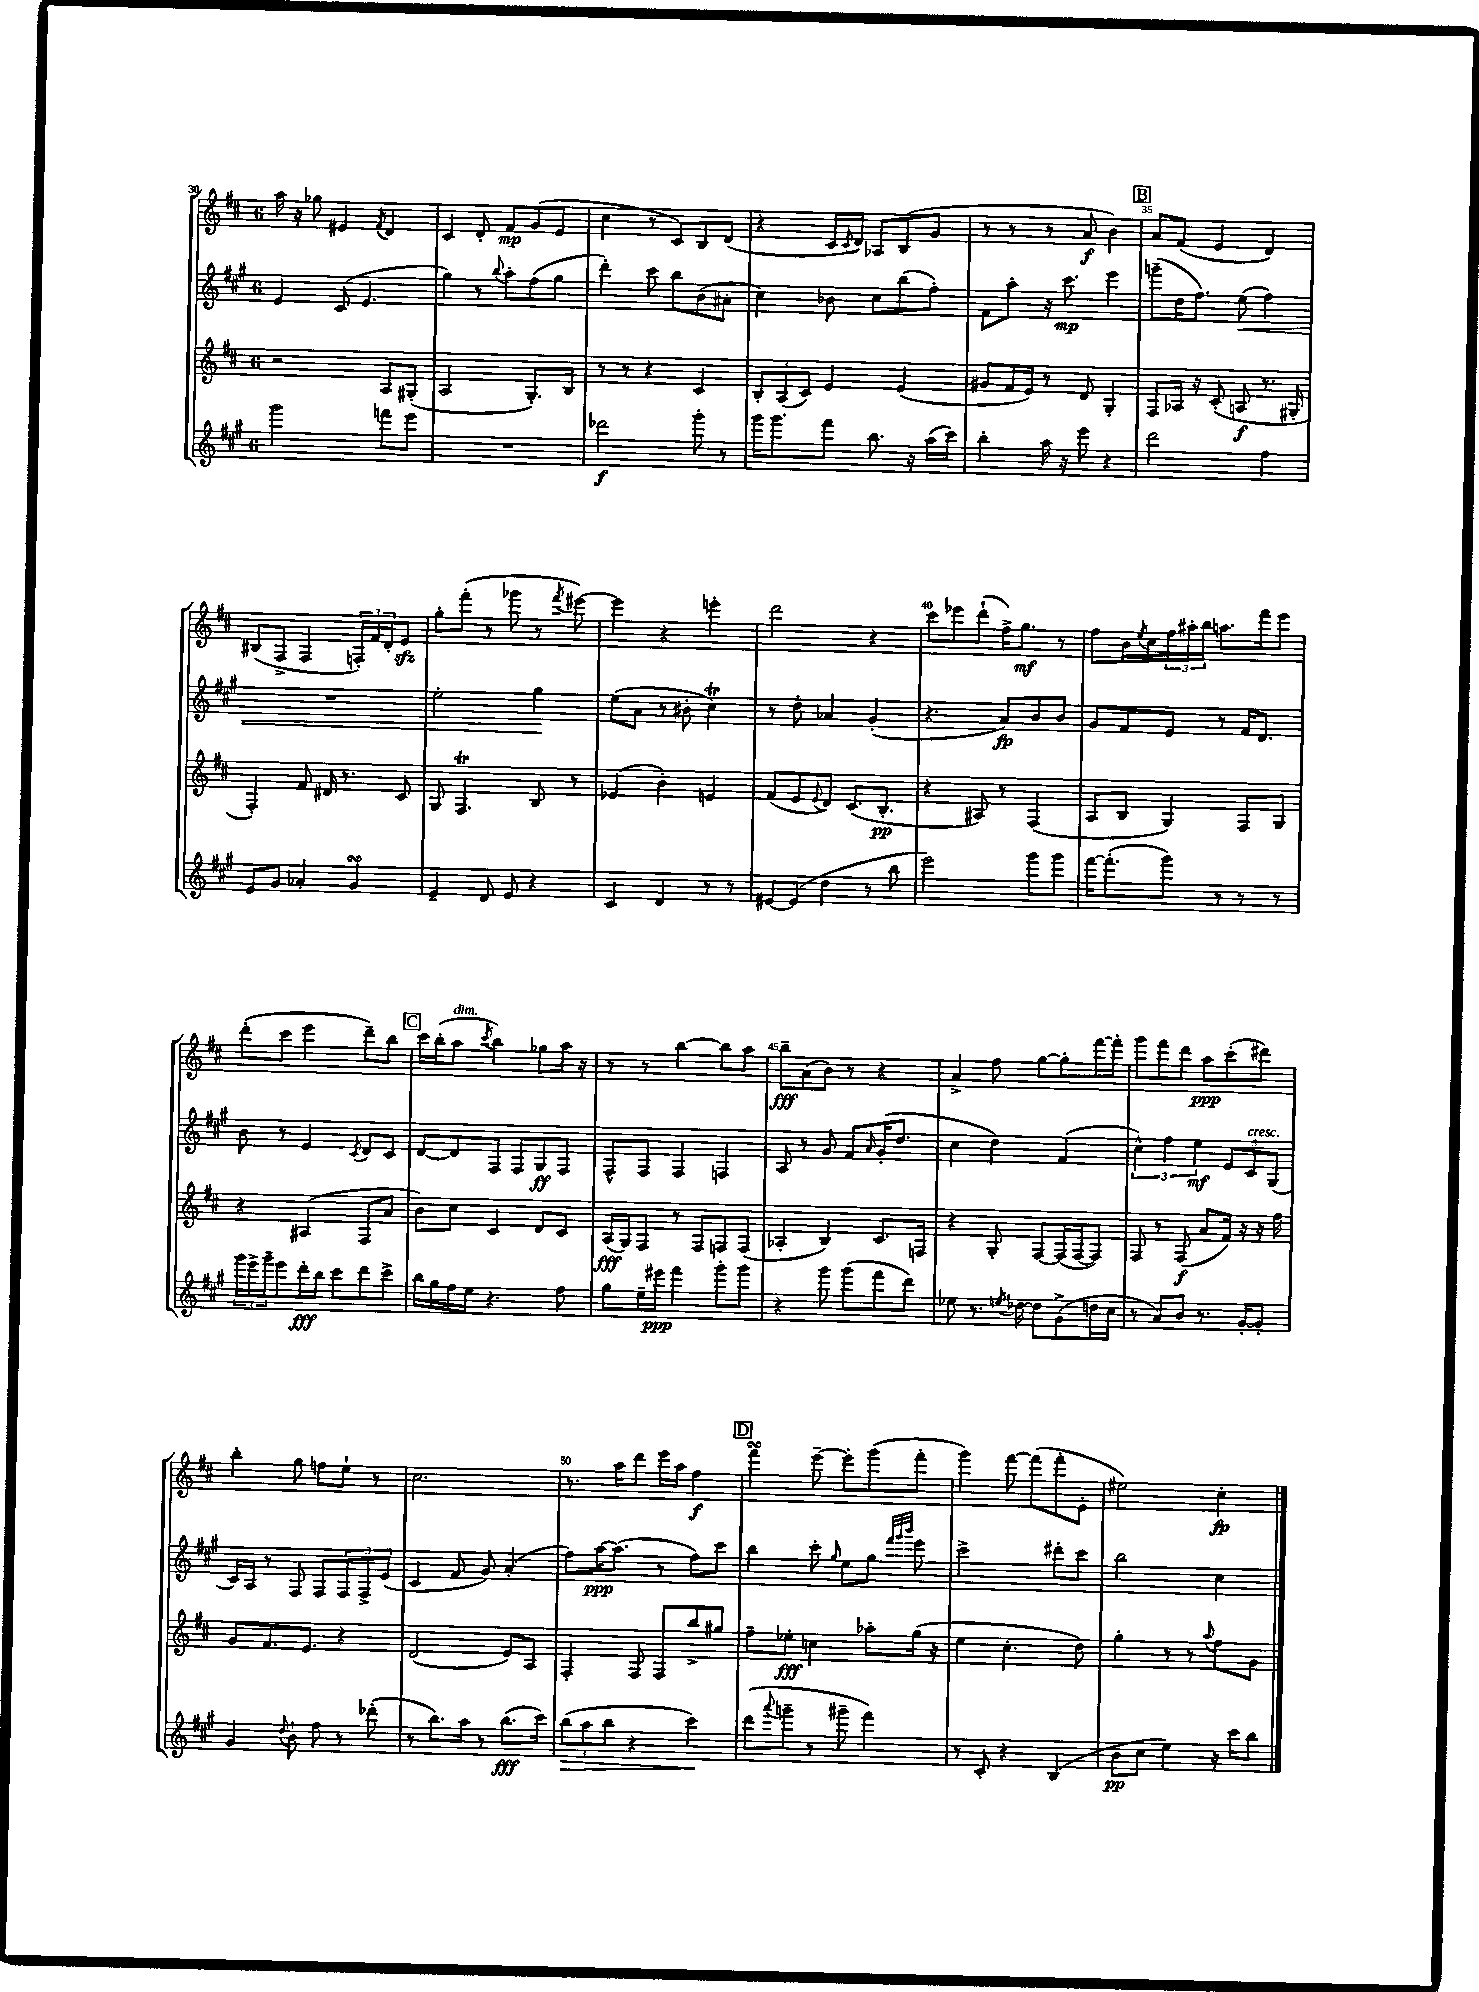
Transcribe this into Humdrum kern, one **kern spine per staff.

**kern	**dynam	**kern	**dynam	**kern	**dynam	**kern	**dynam
*part4	*part4	*part3	*part3	*part2	*part2	*part1	*part1
*staff4	*staff4	*staff3	*staff3	*staff2	*staff2	*staff1	*staff1
*clefG2	*	*clefG2	*	*clefG2	*	*clefG2	*
*k[f#c#g#]	*	*k[f#c#]	*	*k[f#c#g#]	*	*k[f#c#]	*
*M6/8	*	*M6/8	*	*M6/8	*	*M6/8	*
=30	=30	=30	=30	=30	=30	=30	=30
2ggg#\	.	2r	.	4e/	.	16aa\	.
.	.	.	.	.	.	16r	.
.	.	.	.	.	.	8gg-X\	.
.	.	.	.	(8c#/	.	4e#X/	.
.	.	.	.	4.e/	.	.	.
.	.	.	.	.	.	8qf#/	.
8fffn\L	.	8A/L	.	.	.	4d/	.
8eee\J	.	(8G#X'/J	.	.	.	.	.
=31	=31	=31	=31	=31	=31	=31	=31
2.r	.	2A/	.	4gg#\)	.	4c#/	.
.	.	.	.	8r	.	8d'/	.
.	.	.	.	8qqbb/	.	.	.
.	.	.	.	8aa'\L	.	8f#/L	mp
.	.	8.G'/L)	.	(8ff#\	.	(8g/	.
.	.	.	.	8gg#\J	.	8e/J	.
.	.	16B/Jk	.	.	.	.	.
=32	=32	=32	=32	=32	=32	=32	=32
2ddd-X\	f	8r	.	4ddd'\)	.	4cc#\	.
.	.	8r	.	.	.	.	.
.	.	4r	.	8ccc#\	.	8r	.
.	.	.	.	8bb\L	.	8c#/L)	.
8ggg#'\	.	4c#/	.	(8b\	.	8B/	.
8r	.	.	.	8a#X'\J	.	(8d/J	.
=33	=33	=33	=33	=33	=33	=33	=33
16ggg#\KL	.	12B'/L	.	4cc#\)	.	4r	.
8.ggg#\	.	.	.	.	.	.	.
.	.	(12A/	.	.	.	.	.
.	.	12c#/J)	.	.	.	.	.
8fff#\J	.	4e/	.	8b-X\	.	16c#/LL	.
.	.	.	.	.	.	8qc#/	.
.	.	.	.	.	.	16d/JJ)	.
8.bb\	.	.	.	8cc#\L	.	8A-X/L	.
.	.	(4e/	.	(8bb\	.	(8B/	.
16r	.	.	.	.	.	.	.
(16aa\LL	.	.	.	8ff#'\J)	.	8g/J	.
16ccc#\JJ)	.	.	.	.	.	.	.
=34	=34	=34	=34	=34	=34	=34	=34
4bb'\	.	8g#X/L	.	8f#\L	.	8r	.
.	.	16f#/L	.	8aa'\J	.	8r	.
.	.	16e/JJ)	.	.	.	.	.
16aa\	.	8r	.	16r	.	8r	.
16r	.	.	.	8.ccc#\	mp	.	.
8eee\	.	8d/	.	.	.	8a/	f
4r	.	4G'/	.	4eee\	.	4b\)	.
!!LO:REH:place=s1:t=B
=35	=35	=35	=35	=35	=35	=35	=35
2ddd\	.	8F#/L	.	(8gggn~\L	.	8a/L	.
.	.	16A-X/Jk	.	16dd\K	.	(8f#/J	.
.	.	16r	.	8.ff#\J)	.	.	.
.	.	(8c#'/	.	.	.	4e/	.
!	!	!	!	!	!LO:HP:b	!	!
.	.	8An/	f	(8ee\	<	.	.
4ff#\	.	8.r	.	4ff#\)	.	4d/)	.
.	.	16G#X'/	.	.	.	.	.
!!LO:LB:g=z
=36	=36	=36	=36	=36	=36	=36	=36
8e/L	.	4F#'/)	.	2.r	.	(8B#X/L	.
8g#/J	.	.	.	.	.	8F#^/J	.
4a-X'/	.	8f#/	.	.	.	4F#/	.
.	.	16d#X/	.	.	.	.	.
.	.	8.r	.	.	.	.	.
4g#sSsS/	.	.	.	.	.	24Fn'/LL)	.
.	.	.	.	.	.	24f#/	.
.	.	.	.	.	.	24d'/J	.
.	.	8c#/	.	.	.	8ezz/J	.
=37	=37	=37	=37	=37	=37	=37	=37
4e~/	.	8G/	.	2ee'\	.	8gg'\L	.
.	.	4.F#t/	.	.	.	(8fff#'\J	.
8d/	.	.	.	.	.	8r	.
8e/	.	.	.	.	.	8ggg-X\	.
4r	.	8B/	.	4gg#\	.	8r	.
.	.	.	.	.	.	8qfff#/	.
.	.	8r	.	.	.	[8eee#X\)	.
.	.	.	.	.	[	.	.
=38	=38	=38	=38	=38	=38	=38	=38
4c#/	.	(4e-X/	.	(8ee\L	.	4eee#\]	.
.	.	.	.	8a\J	.	.	.
4d/	.	4b'\)	.	8r	.	4r	.
.	.	.	.	8b#X'\	.	.	.
8r	.	4en/	.	4cc#t\)	.	4eeen'\	.
8r	.	.	.	.	.	.	.
=39	=39	=39	=39	=39	=39	=39	=39
[8e#X/L	.	(8f#/L	.	8r	.	2ddd\	.
(8e#/J]	.	8e/	.	8dd'\	.	.	.
.	.	8qqe/	.	.	.	.	.
4dd\	.	8d/J)	.	4a-X/	.	.	.
.	.	(8.c#/L	.	.	.	.	.
8r	.	.	.	(4g#'/	.	4r	.
.	.	8.B'/J	pp	.	.	.	.
8bb\	.	.	.	.	.	.	.
=40	=40	=40	=40	=40	=40	=40	=40
2eee\)	.	4r	.	4.r	.	8ccc#\L	.
.	.	.	.	.	.	8eee-X\	.
.	.	8A#X/)	.	.	.	(8ddd`\J	.
.	.	8r	.	8a/L)	fp	16ff#^\KL)	.
.	.	.	.	.	.	8.gg\J	mf
8ggg#\L	.	(4F#/	.	8b/	.	.	.
8ggg#\J	.	.	.	8b/J	.	8r	.
=41	=41	=41	=41	=41	=41	=41	=41
[16fff#\KL	.	8A/L	.	8g#/L	.	8ff#\L	.
(8.fff#'\]	.	.	.	.	.	.	.
.	.	8B/J	.	8f#/	.	16b\L	.
.	.	.	.	.	.	8qee/	.
.	.	.	.	.	.	16cc#\	.
8ggg#\J)	.	4G/)	.	8e/J	.	24ff#\	.
.	.	.	.	.	.	24aa#X'\	.
.	.	.	.	.	.	24bb\JJ	.
8r	.	.	.	8r	.	8.aan\L	.
8r	.	8F#/L	.	16f#/KL	.	.	.
.	.	.	.	8.d/J	.	16fff#\k	.
8r	.	8G/J	.	.	.	8eee\J	.
!!LO:LB:g=z
=42	=42	=42	=42	=42	=42	=42	=42
24ggg#\LL	.	4r	.	8b\	.	(8ddd'\L	.
24eee^\	.	.	.	.	.	.	.
24ggg#~\J	.	.	.	.	.	.	.
8eee\	.	.	.	8r	.	8ccc#\J	.
16ddd'\L	fff	(4A#X/	.	4e/	.	4eee\	.
16bb\JJ	.	.	.	.	.	.	.
8ccc#\L	.	.	.	.	.	.	.
.	.	.	.	8qc#/	.	.	.
8ddd\	.	8F#/L	.	8d/L	.	8ddd~\L)	.
8ccc#^\J	.	8a/J	.	8c#/J	.	8bb\J	.
!!LO:REH:place=s1:t=C
=43	=43	=43	=43	=43	=43	=43	=43
16bb\LL	.	8b\L)	.	[8d/L	.	16ccc#\LL	.
16gg#\	.	.	.	.	.	(16bb'\J	.
!	!	!	!	!	!	!LO:TX:a:i:t=dim.	!
16ff#\	.	8cc#\J	.	8d/]	.	8aa\J	.
16ee\JJ	.	.	.	.	.	.	.
.	.	.	.	.	.	8qccc#/	.
4.r	.	4c#/	.	8F#/J	.	4bb\)	.
.	.	.	.	8F#/L	.	.	.
.	.	8d/L	.	8G#/	ff	8gg-X\L	.
8ff#\	.	8c#/J	.	8F#/J	.	16aa\Jk	.
.	.	.	.	.	.	16r	.
=44	=44	=44	=44	=44	=44	=44	=44
8gg#\L	.	(16A/LL	fff	8F#^^/L	.	8r	.
.	.	16G/J)	.	.	.	.	.
16ee~\L	.	8F#/J	.	8F#/J	.	8r	.
16eee#X\JJ	ppp	.	.	.	.	.	.
4fff#\	.	8r	.	4F#/	.	[4bb\	.
.	.	8F#/L	.	.	.	.	.
8ggg#'\L	.	8Fn/	.	4Fn/	.	8bb\L]	.
8ggg#\J	.	(8F/J	.	.	.	8aa\J	.
=45	=45	=45	=45	=45	=45	=45	=45
4r	.	4A-X'/	.	8A/	.	8bb~\L	fff
.	.	.	.	8r	.	(8a\	.
8ggg#\	.	4B/)	.	8g#/	.	8b\J)	.
(8ggg#\L	.	.	.	8f#/L	.	8r	.
.	.	.	.	16qqa/	.	.	.
8fff#\	.	8.c#/L	.	(16g#'/K	.	4r	.
.	.	.	.	8.dd/J	.	.	.
8ddd\J)	.	.	.	.	.	.	.
.	.	16Fn/Jk	.	.	.	.	.
=46	=46	=46	=46	=46	=46	=46	=46
8ee-X\	.	4r	.	4cc#\	.	4a^/	.
8.r	.	.	.	.	.	.	.
.	.	8G'/	.	4dd\)	.	8ff#\	.
8qeen/	.	.	.	.	.	.	.
[16dd-X\	.	.	.	.	.	.	.
8dd-\L]	.	[8F#/L	.	.	.	[8gg\L	.
(8g#^\	.	(16F#/L]	.	(4f#/	.	8gg'\]	.
.	.	[16F#/J	.	.	.	.	.
16ddn\L	.	8F#/J])	.	.	.	[16fff#\L	.
16cc#\JJ	.	.	.	.	.	16fff#'\JJ]	.
=47	=47	=47	=47	=47	=47	=47	=47
8r	.	8F#/	.	6cc#^^\)	.	8ggg\L	.
8a/L)	.	8r	.	.	.	8fff#\	.
.	.	.	.	6ff#\	.	.	.
8b/J	.	(8F#/	f	.	.	8ddd\J	.
.	.	.	.	6ee\	mf	.	.
8.r	.	8a/L	.	.	.	8aa\L	ppp
.	.	16f#/Jk)	.	12e/L	.	(8ccc#'\	.
[16g#'/KL	.	16r	.	.	.	.	.
!	!	!	!	!LO:TX:a:i:t=cresc.	!	!	!
.	.	.	.	12c#/	.	.	.
8g#'/J]	.	16r	.	.	.	8ddd#X\J)	.
.	.	.	.	(12G#/J	.	.	.
.	.	16ff#\	.	.	.	.	.
!!LO:LB:g=z
=48	=48	=48	=48	=48	=48	=48	=48
4g#/	.	8g/L	.	16c#/LL)	.	4bb'\	.
.	.	.	.	16A/JJ	.	.	.
.	.	8.f#/	.	8r	.	.	.
8qqdd/	.	.	.	.	.	.	.
8b`\	.	.	.	8F#/	.	8gg\	.
.	.	8.e/J	.	.	.	.	.
8ff#\	.	.	.	8F#/L	.	8ffn\L	.
8r	.	4r	.	12F#/	.	8ee`\J	.
.	.	.	.	12F#^/	.	.	.
(8ddd-X'\	.	.	.	.	.	8r	.
.	.	.	.	(12e/J	.	.	.
=49	=49	=49	=49	=49	=49	=49	=49
8r	.	(2d/	.	4c#/	.	2.cc#\	.
8.bb\L)	.	.	.	.	.	.	.
.	.	.	.	8f#/	.	.	.
16aa\Jk	.	.	.	.	.	.	.
8r	.	.	.	8g#/)	.	.	.
(8.bb\L	fff	8e/L)	.	(4a'/	.	.	.
.	.	8A/J	.	.	.	.	.
16ccc#\Jk)	.	.	.	.	.	.	.
=50	=50	=50	=50	=50	=50	=50	=50
!	!LO:HP:b	!	!	!	!	!	!
(12bb\L	>	4F#'/	.	8ff#\L)	.	8.r	.
12aa\	.	.	.	.	.	.	.
.	.	.	.	[16aa\K	ppp	.	.
12bb\J	.	.	.	.	.	.	.
.	.	.	.	(8.aa\J]	.	16aa\KL	.
4r	.	8F#/	.	.	.	8ddd\J	.
.	.	8F#/L	.	8r	.	16eee\LL	.
.	.	.	.	.	.	16aa\JJ	.
4ccc#\)	.	8bb^/	.	8ff#\L)	.	4ff#\	f
.	.	8gg#X/J	.	8ccc#\J	.	.	.
.	]	.	.	.	.	.	.
!!LO:REH:place=s1:t=D
=51	=51	=51	=51	=51	=51	=51	=51
(8ddd\L	.	8ff#~\L	.	4bb\	.	4fff#sSsS\	.
8qqaaa/	.	.	.	.	.	.	.
8gggn~\J	.	8ee-X'\J	fff	.	.	.	.
8r	.	4ccn\	.	8ccc#'\	.	[8eee~\	.
.	.	.	.	16qqgg#/	.	.	.
8ggg#X~\	.	.	.	8ee\L	.	8eee'\L]	.
4fff#\)	.	8aa-X'\L	.	8gg#\J	.	(8ggg\	.
.	.	.	.	32qqfff#/LLL	.	.	.
.	.	.	.	32qqggg#/	.	.	.
.	.	.	.	32qqbbb/JJJ	.	.	.
.	.	(16gg\Jk	.	8eee\	.	8fff#'\J	.
.	.	16r	.	.	.	.	.
=52	=52	=52	=52	=52	=52	=52	=52
8r	.	4ee\	.	2ccc#^\	.	4ggg\)	.
8c#'/	.	.	.	.	.	.	.
4r	.	4.cc#'\	.	.	.	[8fff#\	.
.	.	.	.	.	.	(8fff#\L]	.
(4B/	.	.	.	8ddd#X'\L	.	8fff#'\	.
.	.	8dd\)	.	8ccc#\J	.	8e'\J	.
=53	=53	=53	=53	=53	=53	=53	=53
8b\L	pp	4gg'\	.	2bb\	.	2ee#X\)	.
8cc#\J	.	.	.	.	.	.	.
4ee\)	.	8r	.	.	.	.	.
.	.	8r	.	.	.	.	.
.	.	8qqaa/	.	.	.	.	.
16r	.	8ff#\L	.	4cc#\	.	4cc#'\	fp
16ccc#\KL	.	.	.	.	.	.	.
8bb\J	.	8g\J	.	.	.	.	.
==	==	==	==	==	==	==	==
*-	*-	*-	*-	*-	*-	*-	*-
